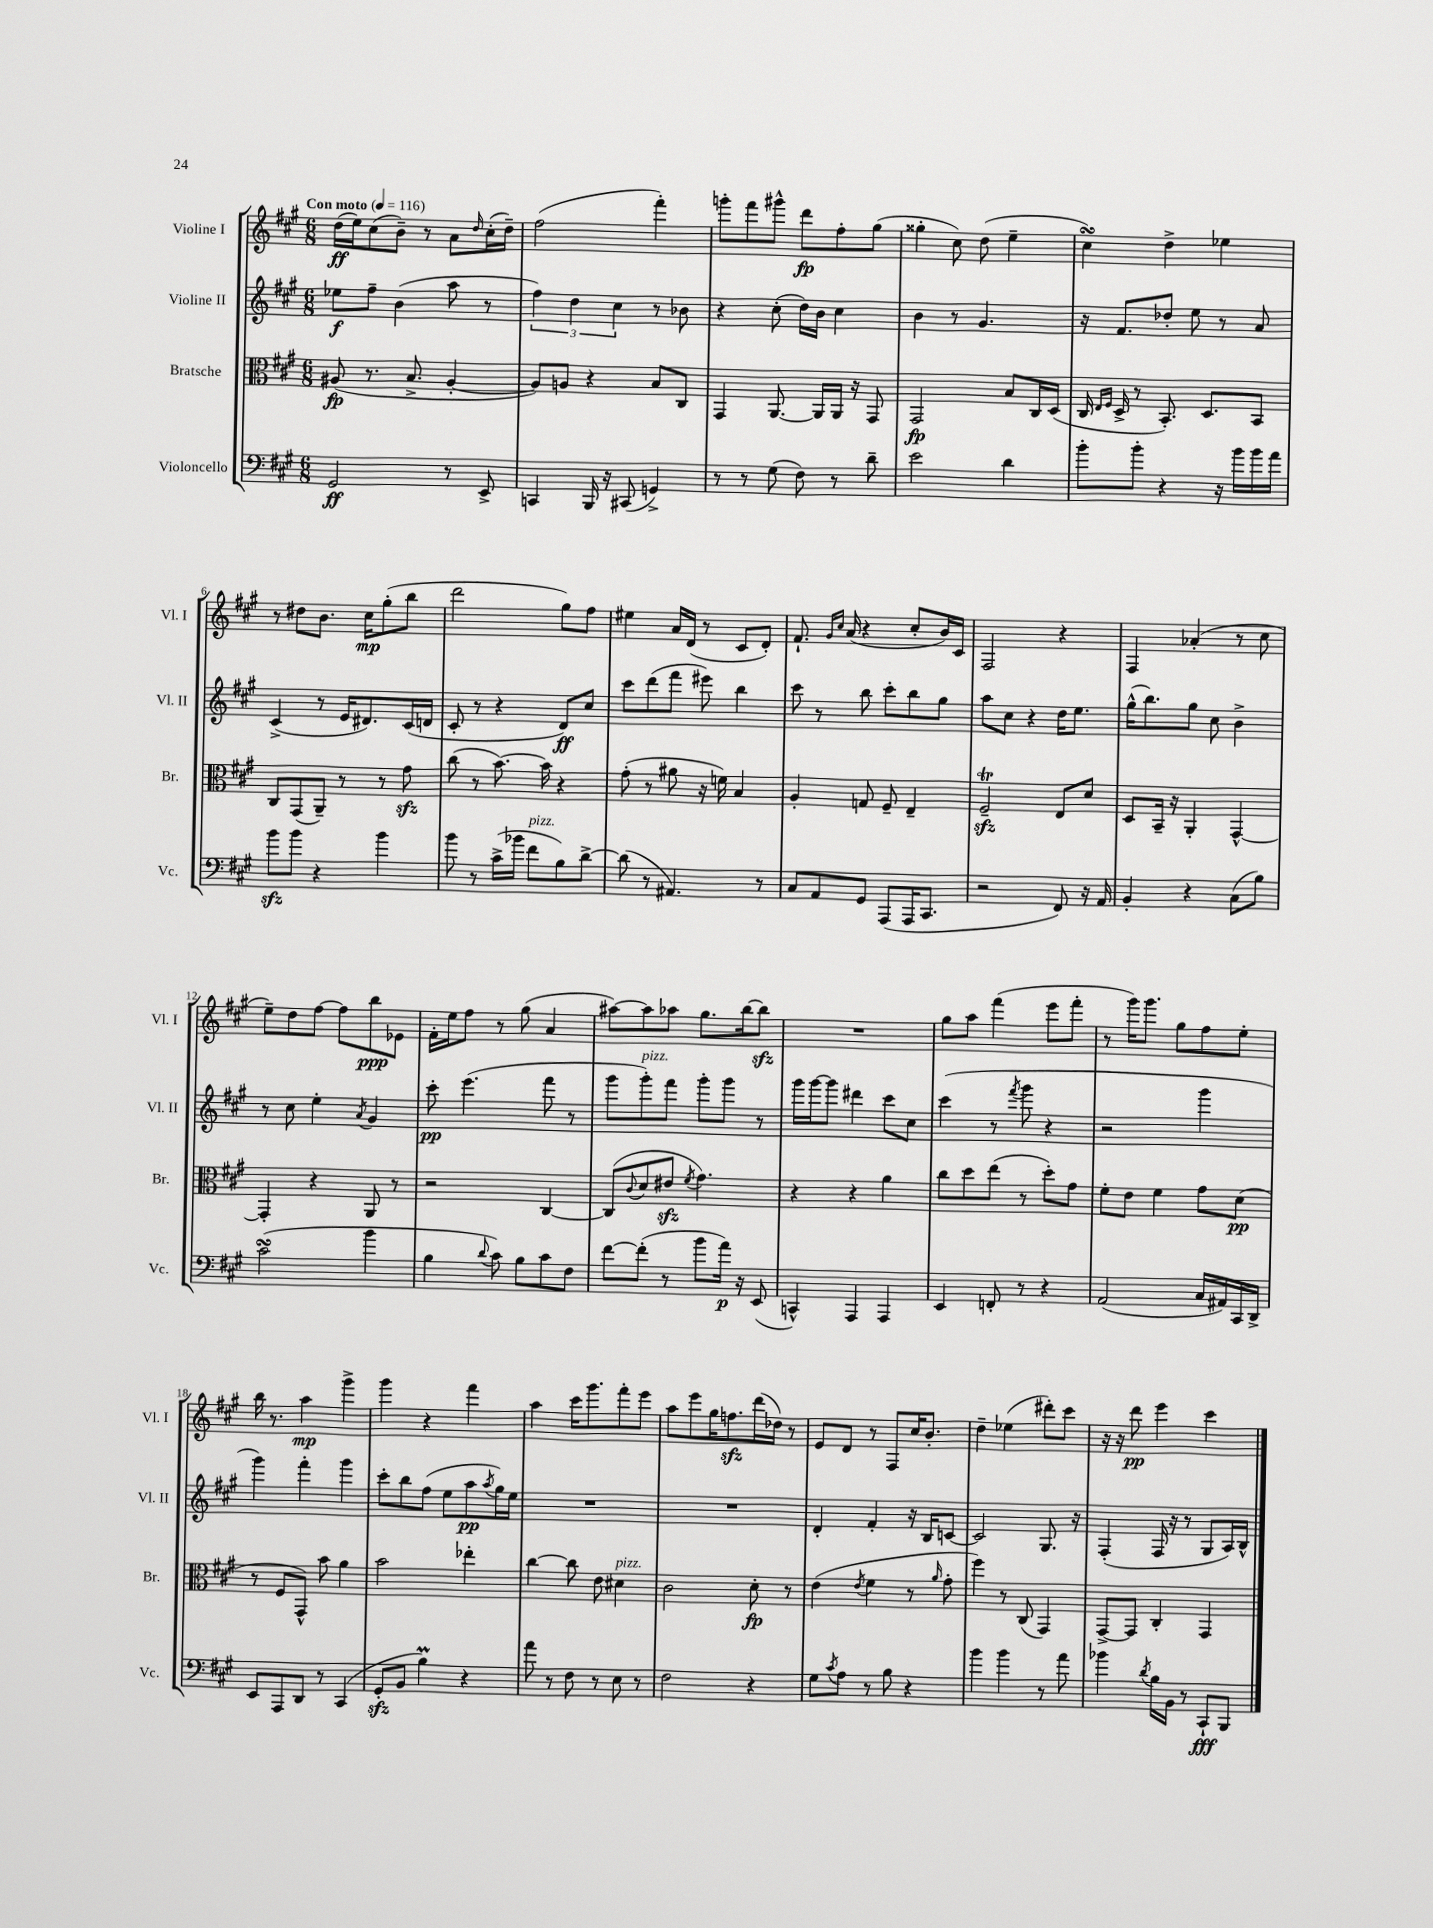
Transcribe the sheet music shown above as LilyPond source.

<<
\new StaffGroup <<
\new Staff = "s0" \with { instrumentName = "Violine I" shortInstrumentName = "Vl. I" } {
    \clef treble \key a \major \numericTimeSignature \time 6/8 \tempo "Con moto" 4 = 116
    d''16\ff( e''16) cis''8( b'8--) r8 a'8 \grace { d''16 } cis''16-.( d''16--) |
    fis''2( fis'''4-.) |
    g'''8-. fis'''8 gis'''8-^ d'''8\fp fis''8-. gis''8( |
    gisis''4-. cis''8) d''8( e''4-- |
    cis''4\turn) d''4-> ees''4 |
    r8 dis''8 b'8. cis''16\mp gis''8-.( b''8 |
    d'''2 gis''8) fis''8 |
    eis''4 a'16 d'16( r8 cis'8 d'8-.) |
    fis'8.-! \grace { gis'16 cis''16 } a'16( r4 cis''8-. b'16) cis'16 |
    fis2 r4 |
    fis4 aes'4-.( r8 cis''8 |
    e''8--) d''8 fis''8~ fis''8 b''8\ppp ees'8 |
    fis'16-. e''16 fis''8 r8 gis''8( a'4 |
    ais''8~) ais''8 aes''8 gis''8. b''16~ b''8\sfz |
    R2. |
    gis''8 a''8 fis'''4( e'''8 fis'''8-. |
    r8 gis'''16) gis'''8. gis''8 fis''8 e''8-. |
    b''16 r8. a''4\mp gis'''4-> |
    gis'''4 r4 fis'''4 |
    a''4 cis'''16 gis'''8. fis'''8-. e'''8 |
    a''8 e'''8 gis''16 f''8.\sfz d'''16( des''16) r8 |
    e'8 d'8 r8 fis8 cis''16 b'8.-. |
    d''4-- ees''4( dis'''8-.) cis'''8 |
    r16 r16 d'''8\pp e'''4 cis'''4 \bar "|." |
}
\new Staff = "s1" \with { instrumentName = "Violine II" shortInstrumentName = "Vl. II" } {
    \clef treble \key a \major \numericTimeSignature \time 6/8
    ees''8\f fis''8-- b'4( a''8 r8 |
    \tuplet 3/2 { fis''4) d''4 cis''4 } r8 bes'8 |
    r4 cis''8-.( d''16) b'16 cis''4 |
    b'4 r8 gis'4. |
    r16 fis'8. des''8-. e''8 r8 a'8 |
    cis'4->( r8 e'16 dis'8.) cis'16( d'16 |
    cis'8-. r8 r4 d'8\ff) cis''8 |
    cis'''8 d'''8( fis'''8 eis'''8) b''4 |
    cis'''8 r8 b''8 cis'''8-. b''8 gis''8 |
    a''8 cis''8 r4 d''16 e''8. |
    gis''16-^( b''8.) gis''8 cis''8 b'4-> |
    r8 cis''8 e''4-. \acciaccatura { a'8 } gis'4 |
    cis'''8-.\pp e'''4.( fis'''8 r8 |
    gis'''8 gis'''8-.^\markup { \italic "pizz." }) fis'''8 gis'''8-. gis'''8 r8 |
    gis'''16 gis'''16~ gis'''8 dis'''4 cis'''8 cis''8 |
    cis'''4( r8 \acciaccatura { fis'''8 } gis'''8 r4 |
    r2 gis'''4 |
    gis'''4) fis'''4-. gis'''4 |
    cis'''8-. b''8 fis''8( e''8 a''8\pp \acciaccatura { a''8 } gis''16) e''16 |
    R2. |
    R2. |
    d'4-. fis'4-. r16 b16 c'8~ |
    c'2 gis8. r16 |
    fis4-.( fis16 r16 r8 gis8 a16) b16-^ \bar "|." |
}
\new Staff = "s2" \with { instrumentName = "Bratsche" shortInstrumentName = "Br." } {
    \clef alto \key a \major \numericTimeSignature \time 6/8
    ais8\fp( r8. b8.-> ais4~-. |
    ais8) a8 r4 b8 cis8 |
    gis,4 a,8.~ a,16 a,16 r16 gis,8 |
    gis,2\fp b8 cis16 d16( |
    cis16 \grace { e16 fis16 } d16-> r8 b,8.-.) d8. b,8 |
    cis8 gis,8( a,8--) r8 r8 gis'8\sfz |
    cis''8( r8 b'8.~) b'16 r4 |
    gis'8-.( r8 ais'8 r16 f'16) b4 |
    a4-. g8 fis8-- e4-- |
    fis2--\trill\sfz e8 d'8 |
    d8 b,16-- r16 a,4-. gis,4~-^ |
    gis,4-. r4 a,8 r8 |
    r2 cis4~ |
    cis8( \appoggiatura { cis'8 } d'8 eis'8\sfz \acciaccatura { fis'8 } gis'4.) |
    r4 r4 a'4 |
    cis''8 d''8 e''8( r8 d''8-.) gis'8 |
    fis'8-. e'8 fis'4 gis'8 d'8\pp( |
    r8 fis8 gis,8-^) b'8 a'4 |
    b'2 ees''4-. |
    cis''4~ cis''8 e'8 dis'4^\markup { \italic "pizz." } |
    cis'2 d'8-.\fp r8 |
    e'4( \acciaccatura { e'8 } fis'4 r8 \grace { a'16 } gis'8-. |
    fis''4) r8 cis8( gis,4) |
    gis,8~-> gis,8 cis4-. gis,4 \bar "|." |
}
\new Staff = "s3" \with { instrumentName = "Violoncello" shortInstrumentName = "Vc." } {
    \clef bass \key a \major \numericTimeSignature \time 6/8
    gis,2\ff r8 e,8-> |
    c,4 b,,16 r16 cis,8( g,4->) |
    r8 r8 gis8( fis8) r8 d'8-- |
    e'2 d'4 |
    b'8-. b'8-. r4 r16 b'16 b'16 a'16 |
    b'8\sfz b'8 r4 b'4 |
    b'8 r8 cis'16->( bes'16 fis'8^\markup { \italic "pizz." } b8) d'8~-> |
    d'8( r8 ais,4.) r8 |
    cis8 a,8 gis,8 a,,8( a,,16 cis,8. |
    r2 fis,8) r16 a,16 |
    b,4-. r4 cis8( b8) |
    cis'2\turn( b'4 |
    b4 \appoggiatura { d'8 } cis'8) b8 cis'8 fis8 |
    fis'8~ fis'8-.( r8 b'8 a'16\p) r16 e,8( |
    c,4-^) a,,4 a,,4 |
    e,4 f,8-. r8 r4 |
    a,2( cis16 ais,16) cis,16 d,16-> |
    e,8 a,,8 d,8 r8 cis,4( |
    gis,8-.\sfz b,8 b4\prall) r4 |
    a'8 r8 fis8 r8 e8 r8 |
    fis2 r4 |
    gis8 \acciaccatura { cis'8 } a8 r8 b8 r4 |
    b'4 b'4 r8 a'8 |
    bes'4 \acciaccatura { d'8 } b16 b,16 r8 cis,8-!\fff b,,8 \bar "|." |
}
>>
>>
